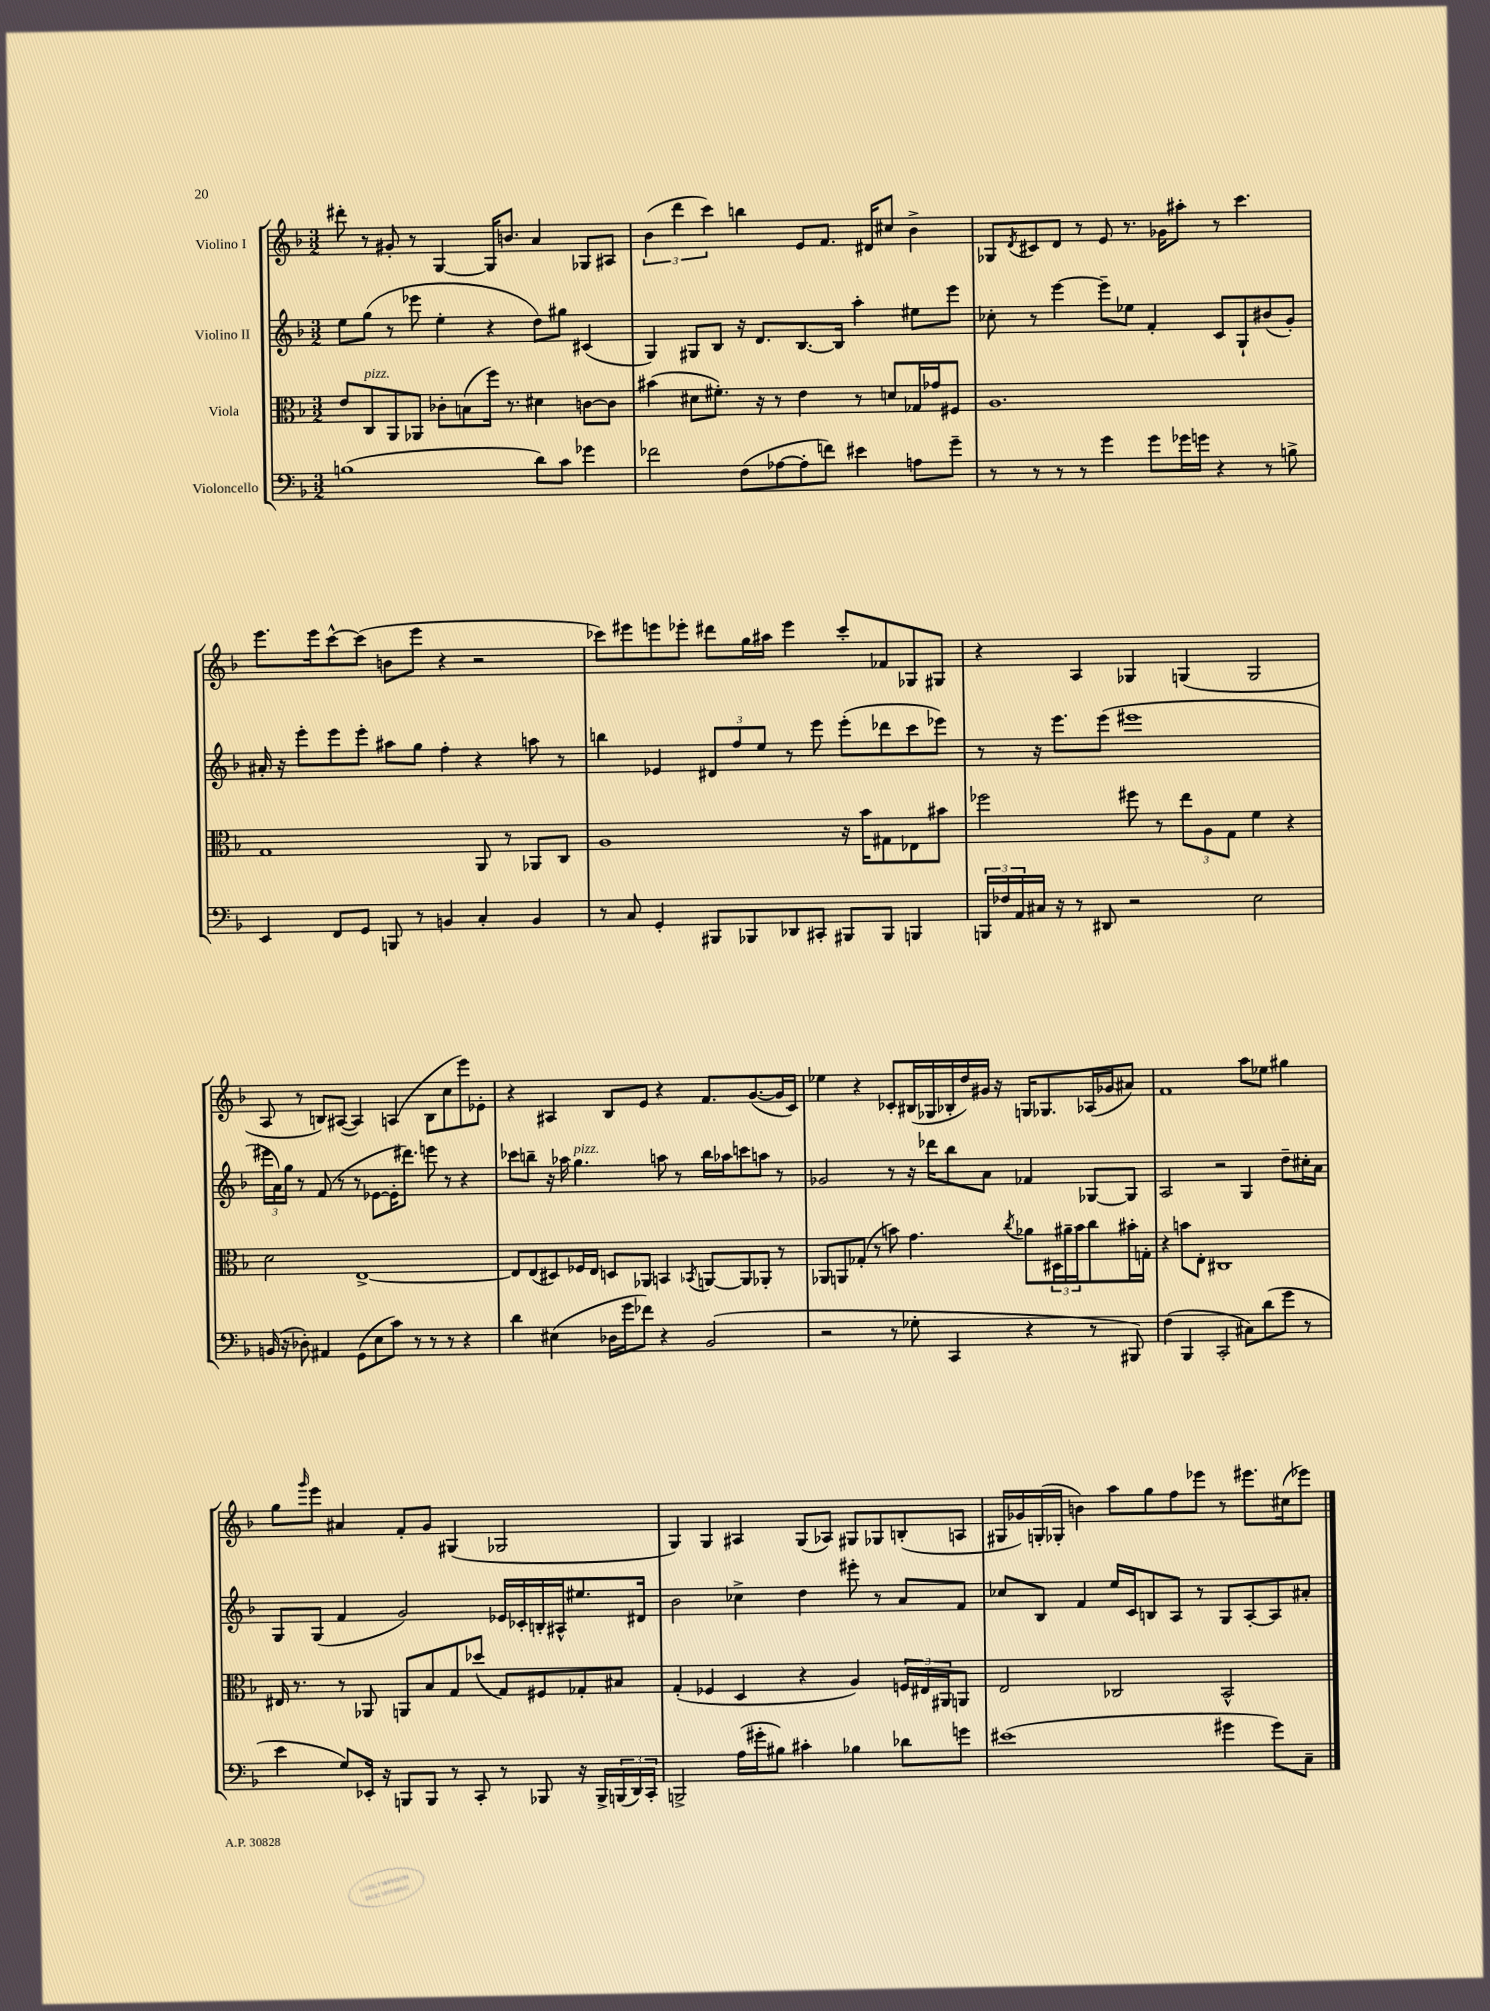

**kern	**kern	**kern	**kern
*staff4	*staff3	*staff2	*staff1
*clefF4	*clefC3	*clefG2	*clefG2
*k[b-]	*k[b-]	*k[b-]	*k[b-]
*M3/2	*M3/2	*M3/2	*M3/2
(1B	8e/L	8ee\L	8ddd#'\
.	8C/	(8gg\J	8r
.	8AA/	8r	8g#'/
.	8AA-/J	8eee-\	8r
.	8c-'\L	4ee'\	[4G/
.	(8B\	.	.
.	16ff\Jk)	4r	16G/]LK
.	8.r	.	8.b/J
8d\L)	4d#\	8dd\L)	4a/
8c\J	.	8gg#\J	.
4g-\	[8c\L	(4c#/	8G-/L
.	8c\]J	.	8A#/J
=	=	=	=
2f-\	(4b#\	4G/)	(6b-\
.	.	.	6ddd\
.	8d#\L	8G#/L	.
.	.	.	6ccc\)
.	8.f#'\J)	8B-/J	.
(8F\L	.	16r	4bb\
.	16r	8.d/L	.
[8A-\	8r	.	.
8A-'\]	4e\	[8.B-/	8e/L
8f\J)	.	.	8.f/J
.	.	16B-/]Jk	.
4e#\	8r	4aa'\	.
.	.	.	16d#/LK
.	8d/L	.	8cc#/J
8A\L	16G-/L	8ee#\L	4b-^\
.	16g-/J	.	.
8g~\J	8F#/J	8eee\J	.
=	=	=	=
8r	1.A	8cc-'\	8G-/L
.	.	.	8qd/
8r	.	8r	8c#/
8r	.	[4eee\	8d/J
8r	.	.	8r
4g\	.	8eee~\]L	8e/
.	.	8ee-\J	8.r
8g\L	.	4f'/	.
.	.	.	16g-\LK
16g-\L	.	.	8aa#'\J
16g\JJ	.	.	.
4r	.	8c/L	8r
.	.	8G`/	4.ccc\
8r	.	(8b#/	.
8B^\	.	8g'/J)	.
=	=	=	=
4EE/	1G	16a#'/	8.eee\L
.	.	16r	.
.	.	8eee'\L	.
.	.	.	16eee\k
8FF/L	.	8eee\	[8ccc^^\
8GG/J	.	8eee'\J	(8ccc\]J
8BBB/	.	8aa#\L	8b\L
8r	.	8gg\J	8eee\J
4BB/	.	4ff'\	4r
4C'/	8AA/	4r	2r
.	8r	.	.
4BB/	8AA-/L	8aa\	.
.	8C/J	8r	.
=	=	=	=
8r	1A	4bb\	8ccc-\L)
8C/	.	.	8eee#\
4GG'/	.	4e-/	8eee\
.	.	.	8eee-'\J
8BBB#/L	.	12d#/L	8ddd#\L
.	.	12ff/	.
8BBB-/	.	.	16gg\L
.	.	12ee/J	.
.	.	.	16aa#\JJ
8DD-/	.	8r	4eee-\
8CC#'/J	.	8eee\	.
8BBB#/L	16r	(8eee'\L	8ccc-'/L
.	16b-\LK	.	.
8BBB#/J	8G#\	8ddd-\	8f-/
4BBB/	8E-\	8ccc\	8G-/
.	8b#\J	8eee-\J)	8G#/J
=	=	=	=
24BBB/LL	2ff-\	8r	4r
24F-/	.	.	.
24AA/	.	.	.
16C#/JJ	.	16r	.
16r	.	8.eee\L	.
8r	.	.	4A/
8DD#/	.	(8eee\J	.
2r	8ff#\	1eee#	4G-/
.	8r	.	.
.	12ee\L	.	(4G/
.	12A\	.	.
.	12G\J	.	.
2E\	4f\	.	2G/
.	4r	.	.
=	=	=	=
(16BB/	2d\	24eee#\LL	8A/
.	.	24a\)	.
16r	.	.	.
.	.	24gg\JJ	.
8D-'\)	.	8r	8r
4AA#/	.	(8f/	8B/L)
.	.	8r	([8A#/J
(8GG\L	[1E^	8r	4A#/])
8E\	.	[8e-\L	.
8c\J)	.	16e-'\]K	(4A/
.	.	8.ddd#\J)	.
8r	.	.	.
8r	.	8eee\	8B\L
8r	.	8r	8cc\
4r	.	4r	8eee\)
.	.	.	8e-'\J
=	=	=	=
4d\	8E/]L	8ccc-\L	4r
.	(8E/	8bb~\J	.
(4E#\	8D#/)	16r	4A#/
.	.	16aa-\	.
.	16F-/L	4.gg\	.
.	16E/JJ	.	.
16D-\LL	8D/L	.	8B-/L
16g\J	.	.	.
8f-\J)	8AA-/J	.	8e/J
4r	4BB/	8aa\	4r
.	.	8r	.
.	8qBB-/	.	.
(2BB-/	[8AA/L	16bb\LL	8.f/L
.	.	16aa-\J	.
.	8AA/]	8ccc\	.
.	.	.	([8.g/
.	8AA-'/J	8aa\J	.
.	8r	8r	16g/]L
.	.	.	16c/JJ)
=	=	=	=
2r	8AA-/L	2g-/	4ee-\
.	8AA/	.	.
.	(8G-'/J	.	4r
.	8r	.	.
8r	8b\)	8r	8c-'/L
8G-'\	4.g\	16r	(16B#/L
.	.	16ddd-\LK	16G-/
4CC/	.	8bb-\	16B-'/
.	.	.	16dd/)
.	.	8a\J	16g#/JJ
.	.	.	16r
.	8qcc/	.	.
4r	8a-\L	4f-/	16G/LK
.	.	.	8.G-/
.	24D#\L	.	.
.	24a#~\	.	.
.	24b\J	.	.
8r	8cc\	[8G-/L	(16A-/L
.	.	.	16g-/J
8BBB#/)	16b#'\L	8G-/]J	8a#/J)
.	16G'\JJ	.	.
=	=	=	=
(4F\	4r	2A/	1f
4BBB-/	8b\L	.	.
.	8E'\J	.	.
2CC'/	1C#	2r	.
8C#\L)	.	4G/	8aa\L
(8d\	.	.	8ee-\J
8g\J	.	8dd~\L	4gg#\
8r	.	16cc#'\L	.
.	.	16a\JJ	.
=	=	=	=
4e\	16E#/	8G/L	8gg\L
.	8.r	.	.
.	.	.	16qqggg/
.	.	(8G/J	8eee\J
8G/L)	8r	4f/	4a#/
16EE-'/Jk	8AA-/	.	.
16r	.	.	.
8BBB/L	8AA/L	2g/)	8f'/L
8BBB/J	8B-/	.	8g/J
8r	8G/	.	(4G#/
8CC'/	(8dd-/J	.	.
8r	8G/L)	16e-/LL	2G-/
.	.	16c-'/	.
8BBB-/	8F#/	16B'/	.
.	.	16A#^^/J	.
16r	8G-'/	8.ee#/	.
16BBB-^/LL	.	.	.
(24BBB/	8B#/J	.	.
24DD/)	.	.	.
.	.	16d#/Jk	.
24CC'/JJ	.	.	.
=	=	=	=
2BBB^/	(4G'/	2b-\	4G/)
.	4F-/	.	4G/
(16A\LL	4D/	4cc-^\	4A#/
16g#'\J	.	.	.
8B#\J)	.	.	.
4c#'\	4r	4dd\	(8G/L
.	.	.	8A-/J)
4B-\	4A/)	8eee#'\	8G#/L
.	.	8r	8G-/
8d-\L	24F/LL	8a/L	(8B'/
.	24E#/	.	.
.	24AA#/J	.	.
8g\J	8AA/J	8f/J	8A/J
=	=	=	=
(1e#	2E/	8cc-/L	16G#/LL
.	.	.	16g-/)
.	.	8B-/J	(16G'/
.	.	.	16G-'/JJ
.	.	4f/	4b\)
.	2C-/	16ee/LL	8aa\L
.	.	16c/J	.
.	.	8B/	8gg\
.	.	8A/J	8ff\
.	.	8r	8eee-\J
4g#\	2BB-^^/	8G/L	8r
.	.	[8A'/	8.eee#\L
8g#\L)	.	8A/]	.
.	.	.	(16cc#\k
8C~\J	.	8a#'/J	8eee-\J)
==	==	==	==
*-	*-	*-	*-
